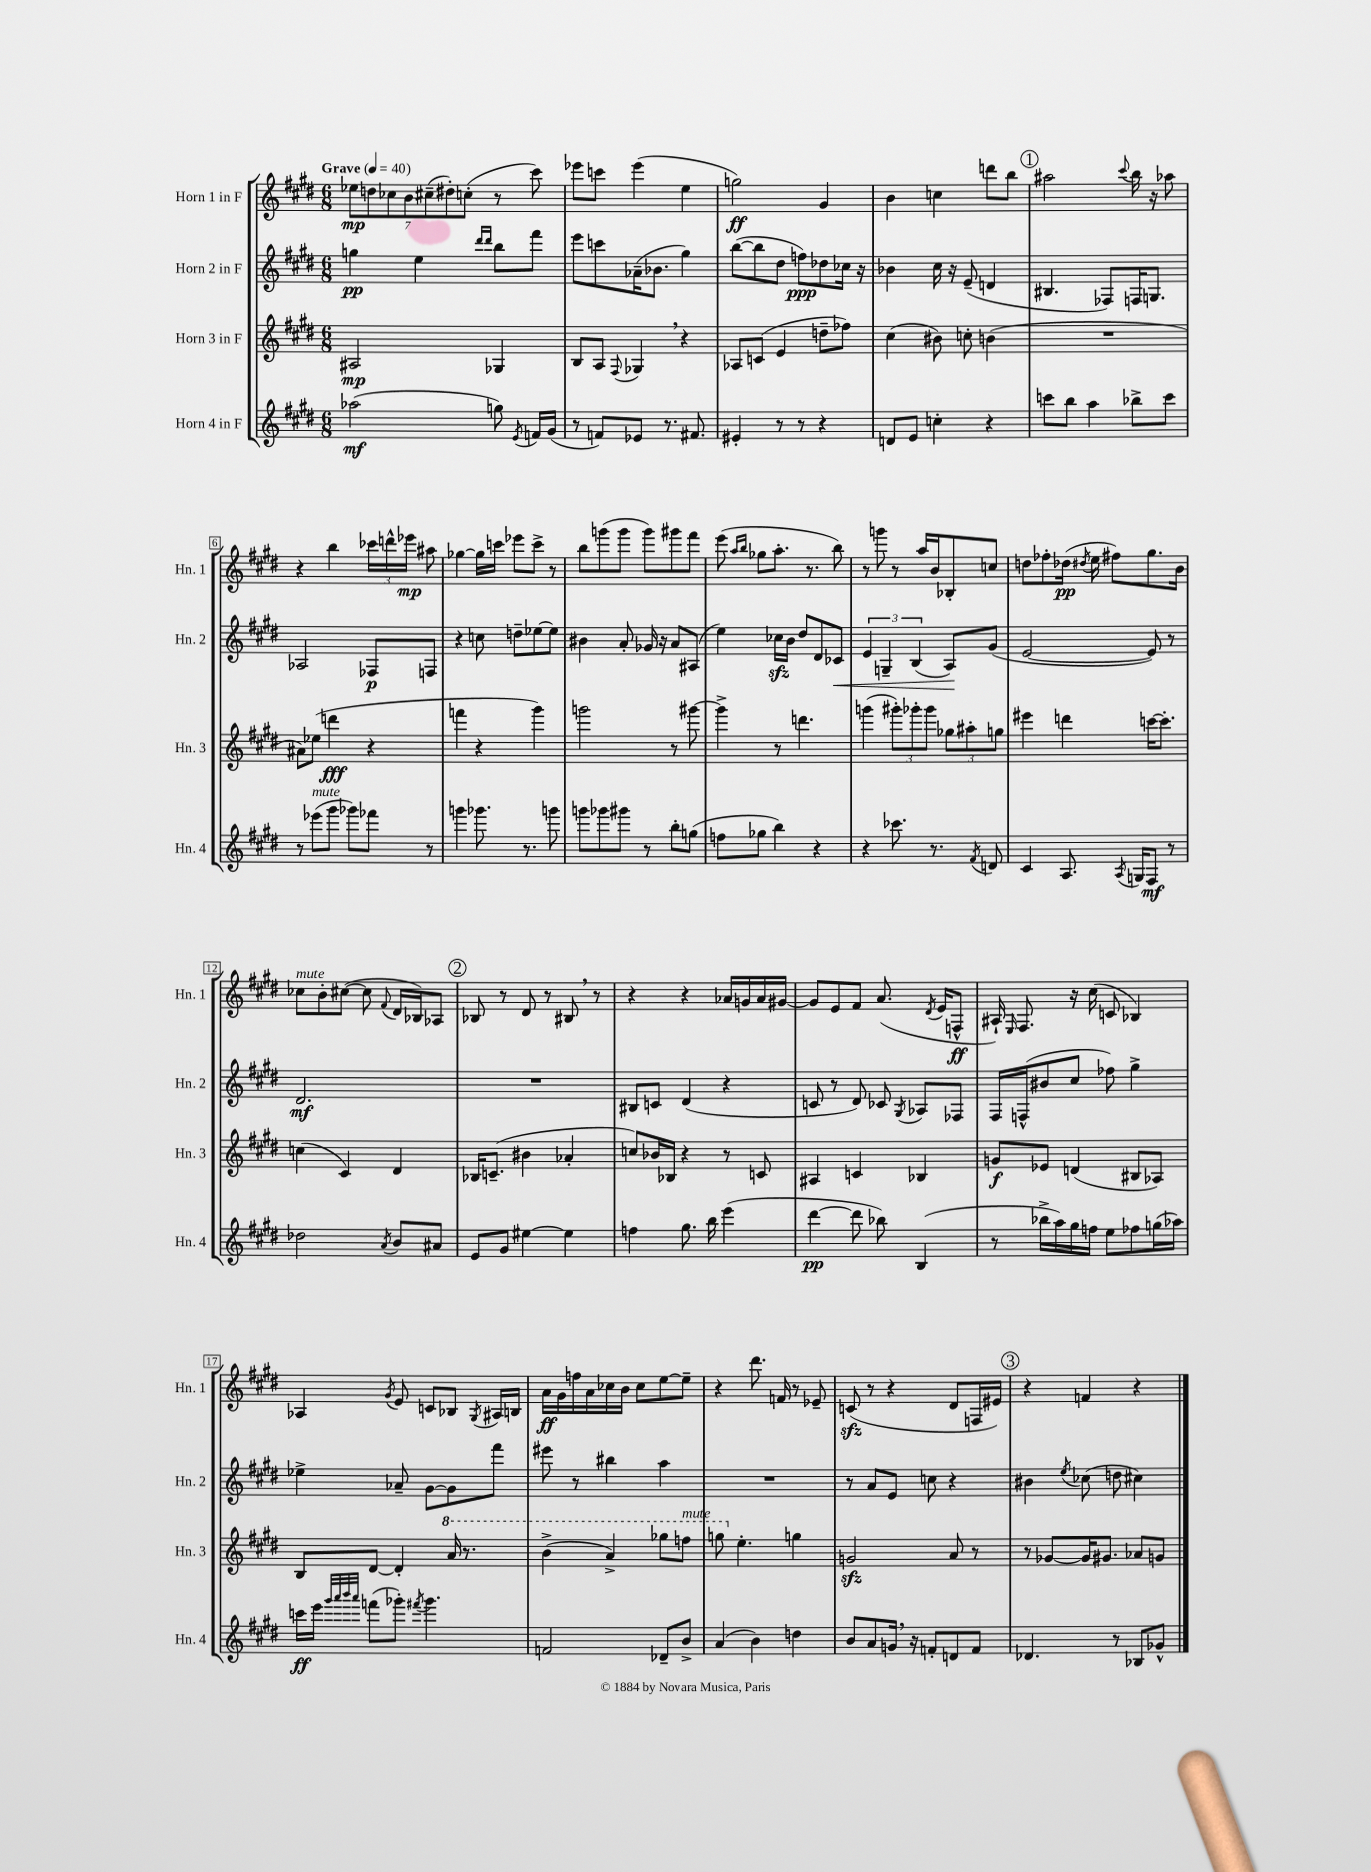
<<
\new StaffGroup <<
\new Staff = "s0" \with { instrumentName = "Horn 1 in F" shortInstrumentName = "Hn. 1" } {
    \clef treble \key e \major \numericTimeSignature \time 6/8 \tempo "Grave" 4 = 40
    \autoBeamOff \tuplet 7/4 { ees''8[\mp d''8 ces''8 b'8 cis''8--( dis''8-.) c''8]-.( } r8 cis'''8) |
    ees'''8[ c'''8] ees'''4( e''4 |
    g''2\ff) gis'4 |
    b'4 c''4 d'''8[ b''8] |
    \mark \markup { \circle "1" } ais''2 \appoggiatura { cis'''8 } b''16 r16 aes''8 |
    r4 b''4 \tuplet 3/2 { ces'''16[ d'''16-^ ees'''16]\mp } ais''8 |
    ges''4~ ges''16[ c'''16] ees'''8[ c'''8]-> r8 |
    b''8[ g'''8( g'''8] g'''8[) gis'''8 fis'''8] |
    e'''8( \grace { a''16[ b''16] } ges''8[ a''8.]-. r8. b''8) |
    r8 g'''8 r8 a''16[ b'16 bes8-. c''8] |
    d''8[ fes''8-. des''16]\pp( \acciaccatura { dis''8 } e''16 fis''8[) gis''8. b'16] |
    ces''8[^\markup { \italic "mute" } b'8-. cis''8]~( cis''8 \appoggiatura { fis'8 } dis'16[ bes16) aes8] |
    \mark \markup { \circle "2" } bes8 r8 dis'8 r8 bis8 \breathe r8 |
    r4 r4 aes'16[ g'16 aes'16 gis'16]~ |
    gis'8[ e'8 fis'8] a'8.( \acciaccatura { dis'8 } e'16[ f8]-^\ff |
    ais16-!) \grace { e16 } fis8. r16 cis''16( c'8 bes4) |
    aes4 \acciaccatura { gis'8 } e'8 c'8[ bes8] \acciaccatura { gis8 } ais16[ b16] |
    a'16[\ff gis'16 f''16 a'16 ces''16 b'16] ces''8[ e''8~ e''8]-- |
    r4 dis'''8. f'16 r8 ees'8-- |
    c'8\sfz( r8 r4 dis'8[ f16 eis'16]) |
    \mark \markup { \circle "3" } r4 f'4 r4 \bar "|." |
}
\new Staff = "s1" \with { instrumentName = "Horn 2 in F" shortInstrumentName = "Hn. 2" } {
    \clef treble \key e \major \numericTimeSignature \time 6/8
    \autoBeamOff g''4\pp e''4 \grace { dis'''16[ dis'''16] } b''8[ fis'''8] |
    e'''8[ c'''8 aes'16--( bes'8.] gis''4) |
    b''8[~( b''8 dis''8] f''8[\ppp) des''8 ces''16] r16 |
    bes'4 cis''16 r16 e'8--( d'4 |
    \mark \markup { \circle "1" } bis4. fes8[) f16 g8.] |
    aes2 fes8[\p f8] |
    r4 c''8 d''8[-- ees''8~ ees''8] |
    bis'4 a'8-. ges'16 r16 a'8[ ais8]( |
    e''4) ces''16[\sfz b'16] dis''8[ dis'8 ces'8]\< |
    \tuplet 3/2 { e'4 g4-- b4( } a8[\!) gis'8]( |
    e'2~ e'8) r8 |
    dis'2.\mf |
    \mark \markup { \circle "2" } R2. |
    bis8[ c'8] dis'4( r4 |
    c'8 r8 dis'8) ces'8 \acciaccatura { gis8 } aes8[ fes8] |
    fis16[ f16-^( bis'8 cis''8] fes''8) gis''4-> |
    ees''4-> aes'8-- gis'8[~ gis'8 fis'''8] |
    eis'''8 r8 bis''4 a''4 |
    R2. |
    r8 a'8[ e'8] c''8 r4 |
    \mark \markup { \circle "3" } bis'4 \acciaccatura { e''8 } ces''8( d''8 cis''4) \bar "|." |
}
\new Staff = "s2" \with { instrumentName = "Horn 3 in F" shortInstrumentName = "Hn. 3" } {
    \clef treble \key e \major \numericTimeSignature \time 6/8
    \autoBeamOff ais2\mp ges4 |
    b8[ a8] \appoggiatura { fis8 } ges4 \breathe r4 |
    aes8[ c'8]( e'4 d''8[-- fes''8]) |
    cis''4( bis'8) c''8-. b'4( |
    \mark \markup { \circle "1" } R2. |
    ais'8[) ees''8]( d'''4\fff r4 |
    f'''4 r4 gis'''4) |
    g'''2 r8 gis'''8~ |
    gis'''4-> r8 d'''4. |
    g'''4( \tuplet 3/2 { gis'''8[-.) ges'''8-. ges'''8] } \tuplet 3/2 { ges''8[ ais''8-. g''8] } |
    eis'''4 d'''4 c'''16[~ c'''8.]-. |
    c''4( cis'4) dis'4 |
    \mark \markup { \circle "2" } bes16[ c'8.]--( bis'4 aes'4-. |
    c''8[) bes'16 bes16] r4 r8 c'8 |
    ais4 c'4 bes4 |
    g'8[\f ees'8] d'4( bis8[ aes8]) |
    b8[ dis'8]~ dis'4-. \ottava #1 a''16 r8. |
    b''4->( a''4->) ges'''8[ f'''8]^\markup { \italic "mute" } |
    g'''8 \ottava #0 e''4.-. g''4 |
    g'2\sfz a'8 r8 |
    \mark \markup { \circle "3" } r8 ges'8[~ ges'16 gis'8.] aes'8[ g'8] \bar "|." |
}
\new Staff = "s3" \with { instrumentName = "Horn 4 in F" shortInstrumentName = "Hn. 4" } {
    \clef treble \key e \major \numericTimeSignature \time 6/8
    \autoBeamOff aes''2\mf( g''8) \acciaccatura { e'8 } f'16[ gis'16]( |
    r8 f'8[) ees'8] r8. fis'8. |
    eis'4-. r8 r8 r4 |
    d'8[ e'8] c''4-. r4 |
    \mark \markup { \circle "1" } c'''8[ b''8] a''4 bes''8[-> c'''8] |
    r8 ees'''8[^\markup { \italic "mute" }( gis'''8] ges'''8[) fes'''8] r8 |
    g'''4 ges'''8. r8. g'''8 |
    g'''8[ ges'''8 gis'''8] r8 b''8[-. g''8]( |
    f''8[ ges''8] b''4) r4 |
    r4 ces'''8. r8. \acciaccatura { fis'8 } d'8 |
    cis'4 a8. \acciaccatura { a8 } g16[ fis8]\mf r8 |
    des''2 \acciaccatura { a'8 } b'8[ ais'8] |
    \mark \markup { \circle "2" } e'8[ gis'8] eis''4~ eis''4 |
    f''4 gis''8. b''16 e'''4( |
    dis'''4~\pp dis'''8 bes''8) b4( |
    r8 bes''16[-> a''16) gis''16 f''16] e''8[ fes''8 g''16( aes''16]) |
    c'''16[\ff e'''16] \grace { gis'''32[ a'''32 b'''32 a'''32] } f'''8[( ges'''8]-.) \acciaccatura { fis'''8 } ges'''4. |
    f'2 des'8[-- b'8]-> |
    a'4( b'4) d''4 |
    b'8[ a'8 g'16] \breathe r16 f'8[-. d'8 f'8] |
    \mark \markup { \circle "3" } des'4. r8 bes8[ ges'8]-^ \bar "|." |
}
>>
>>
\layout { \context { \Score \override BarNumber.stencil = #(make-stencil-boxer 0.1 0.3 ly:text-interface::print) } }
